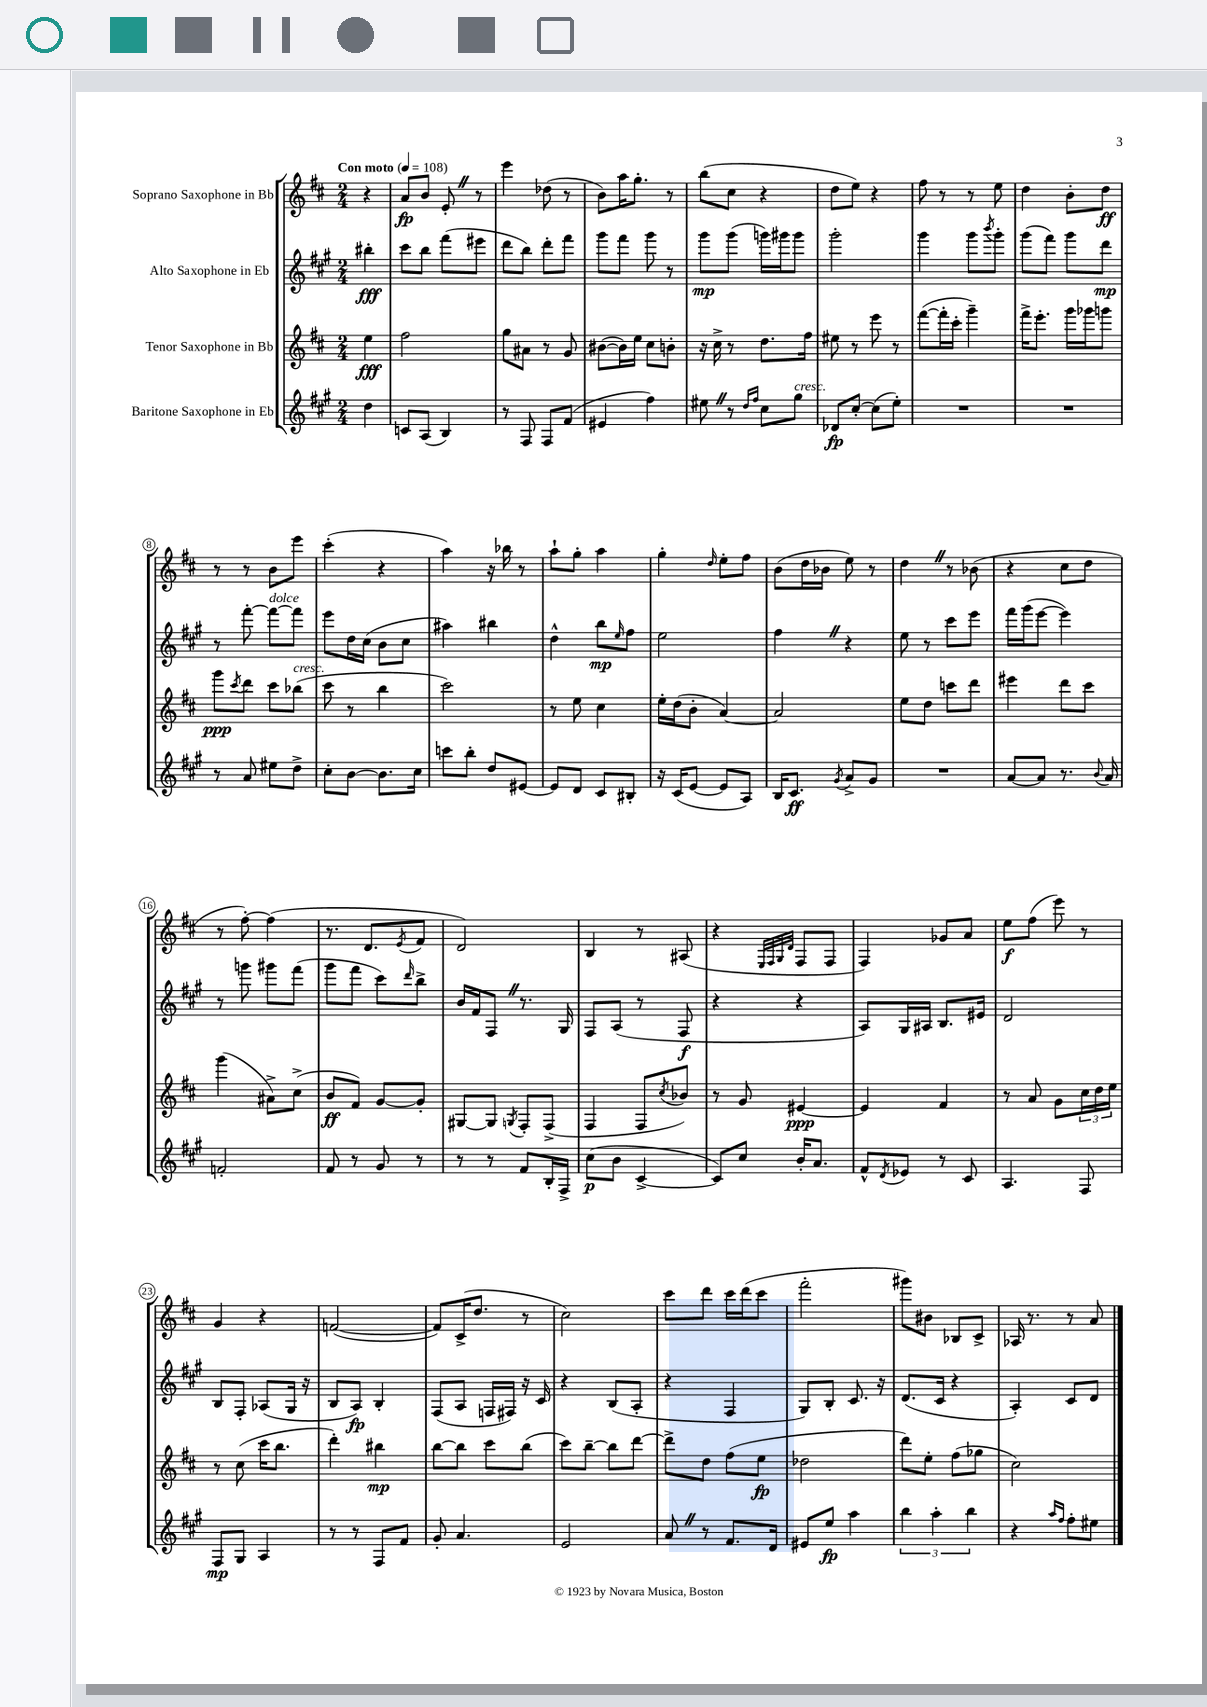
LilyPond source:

<<
\new StaffGroup <<
\new Staff = "s0" \with { instrumentName = "Soprano Saxophone in Bb" } {
    \clef treble \key d \major \numericTimeSignature \time 2/4 \partial 4 \tempo "Con moto" 4 = 108
    r4 |
    a'8\fp b'8 e'8-. \once \override BreathingSign.text = \markup { \musicglyph "scripts.caesura.straight" } \breathe r8 |
    e'''4 des''8( r8 |
    b'8) a''16 g''8.-. r8 |
    b''8( cis''8 r4 |
    d''8 e''8) r4 |
    fis''8 r8 r8 e''8 |
    d''4 b'8-. d''8\ff |
    r8 r8 b'8 e'''8 |
    cis'''4-.( r4 |
    a''4) r16 bes''16 r8 |
    a''8-! g''8-. a''4 |
    g''4-. \grace { d''16 } e''8-. fis''8 |
    b'8( d''16 bes'16 e''8) r8 |
    d''4 \once \override BreathingSign.text = \markup { \musicglyph "scripts.caesura.straight" } \breathe r8 bes'8( |
    r4 cis''8 d''8 |
    r8 fis''8~-.) fis''4( |
    r8. d'8. \acciaccatura { e'8 } fis'8 |
    d'2) |
    b4 r8 ais8( |
    r4 \grace { e32 fis32 g32 d'32 } fis8 fis8 |
    fis4) ges'8 a'8 |
    e''8\f fis''8( e'''8) r8 |
    g'4 r4 |
    f'2~( |
    f'8) cis'16->( d''8. r8 |
    cis''2) |
    cis'''8 d'''8 cis'''16 d'''16( cis'''8 |
    fis'''2-. |
    gis'''8) bis'8 bes8 cis'8-> |
    aes16 r8. r8 a'8 \bar "|." |
}
\new Staff = "s1" \with { instrumentName = "Alto Saxophone in Eb" } {
    \clef treble \key a \major \numericTimeSignature \time 2/4 \partial 4
    bis''4-.\fff |
    cis'''8 b''8 fis'''8( eis'''8 |
    d'''8 b''8) d'''8-. fis'''8 |
    gis'''8 fis'''8 gis'''8 r8 |
    gis'''8\mp gis'''8( g'''16) gis'''16 gis'''8 |
    gis'''2-. |
    gis'''4 gis'''8 \acciaccatura { b'''8 } gis'''8-. |
    gis'''8( fis'''8) gis'''8 d'''8\mp |
    r8 fis'''8~-. fis'''8~^\markup { \italic "dolce" } fis'''8 |
    e'''8 d''16 cis''16( b'8 cis''8 |
    ais''4) bis''4 |
    d''4-^ b''8\mp \grace { e''16 } fis''8 |
    e''2 |
    fis''4 \once \override BreathingSign.text = \markup { \musicglyph "scripts.caesura.straight" } \breathe r4 |
    e''8 r8 cis'''8 e'''8 |
    fis'''16 gis'''16( e'''8~ e'''4) |
    r8 g'''8 gis'''8 fis'''8( |
    gis'''8 fis'''8 cis'''8) \grace { d'''16 } b''8-> |
    b'16 fis'16 fis8 \once \override BreathingSign.text = \markup { \musicglyph "scripts.caesura.straight" } \breathe r8. gis16 |
    fis8 a8( r8 fis8\f |
    r4 r4 |
    a8) gis16 ais16 b8. eis'16 |
    d'2 |
    b8 fis8-. aes8( gis16 r16 |
    b8 a8\fp) b4-. |
    fis8( a8 f16 fis16) r16 cis'16 |
    r4 b8( a8-. |
    r4 fis4 |
    gis8) b8-. cis'8. r16 |
    d'8.( cis'16 r4 |
    a4-.) cis'8 d'8 \bar "|." |
}
\new Staff = "s2" \with { instrumentName = "Tenor Saxophone in Bb" } {
    \clef treble \key d \major \numericTimeSignature \time 2/4 \partial 4
    e''4\fff |
    fis''2 |
    g''8 ais'8 r8 g'8 |
    bis'8~( bis'16) e''16 cis''8 b'8-. |
    r16 cis''16-> r8 d''8. fis''16 |
    eis''8 r8 e'''8 r8 |
    fis'''8~( fis'''16-. cis'''16-. g'''4--) |
    fis'''16-> e'''8.-. g'''16 ges'''16 g'''8 |
    g'''8\ppp \acciaccatura { cis'''8 } d'''8 cis'''8 bes''8^\markup { \italic "cresc." }( |
    cis'''8 r8 b''4 |
    cis'''2) |
    r8 e''8 cis''4 |
    e''16-. d''16( b'8-. a'4~) |
    a'2 |
    e''8 d''8 c'''8 d'''8 |
    eis'''4 d'''8 cis'''8 |
    g'''4( ais'8->) cis''8->( |
    b'8\ff fis'8) g'8~ g'8-. |
    gis8~ gis8 \acciaccatura { g8 } fis8-. fis8->( |
    fis4 fis8 \acciaccatura { cis''8 } bes'8) |
    r8 g'8 eis'4~\ppp |
    eis'4 fis'4 |
    r8 a'8 g'8 \tuplet 3/2 { cis''16 d''16 e''16 } |
    r8 cis''8( cis'''16 b''8. |
    d'''4-.) bis''4\mp |
    b''8~ b''8 cis'''8 b''8( |
    cis'''8) b''8~-- b''8 d'''8~ |
    d'''8-> d''8 fis''8( e''8\fp |
    des''2 |
    d'''8) e''8-. fis''8( ges''8 |
    cis''2) \bar "|." |
}
\new Staff = "s3" \with { instrumentName = "Baritone Saxophone in Eb" } {
    \clef treble \key a \major \numericTimeSignature \time 2/4 \partial 4
    d''4 |
    c'8 a8( b4) |
    r8 fis8 fis8 fis'8( |
    eis'4 fis''4) |
    eis''8 \once \override BreathingSign.text = \markup { \musicglyph "scripts.caesura.straight" } \breathe r8 \grace { d''16 fis''16 } cis''8 gis''8^\markup { \italic "cresc." } |
    des'8\fp cis''8~-. cis''8( e''8-.) |
    R2 |
    R2 |
    r8 a'8 eis''8 d''8-> |
    cis''8-. b'8~ b'8. cis''16 |
    c'''8 b''8-. d''8 eis'8~ |
    eis'8 d'8 cis'8 bis8-. |
    r16 cis'16( e'8~ e'8 a8) |
    b16 cis'8.\ff \acciaccatura { gis'8 } a'8-> gis'8 |
    R2 |
    a'8~ a'8 r8. \appoggiatura { b'8 } a'16 |
    f'2-. |
    fis'8 r8 gis'8 r8 |
    r8 r8 fis'8 b16-. fis16-> |
    cis''8\p( b'8 cis'4~-> |
    cis'8) cis''8 b'16-. a'8. |
    fis'8-^ \acciaccatura { d'8 } ees'8 r8 cis'8 |
    a4. fis8 |
    fis8\mp gis8 a4 |
    r8 r8 fis8 fis'8 |
    gis'8-. a'4. |
    e'2 |
    a'8 \once \override BreathingSign.text = \markup { \musicglyph "scripts.caesura.straight" } \breathe r8 fis'8. d'16 |
    eis'8 e''8\fp a''4 |
    \tuplet 3/2 { b''4 a''4-. b''4 } |
    r4 \grace { a''16 fis''16 } fis''8-. eis''8 \bar "|." |
}
>>
>>
\layout { \context { \Score \override BarNumber.stencil = #(make-stencil-circler 0.1 0.3 ly:text-interface::print) } }
